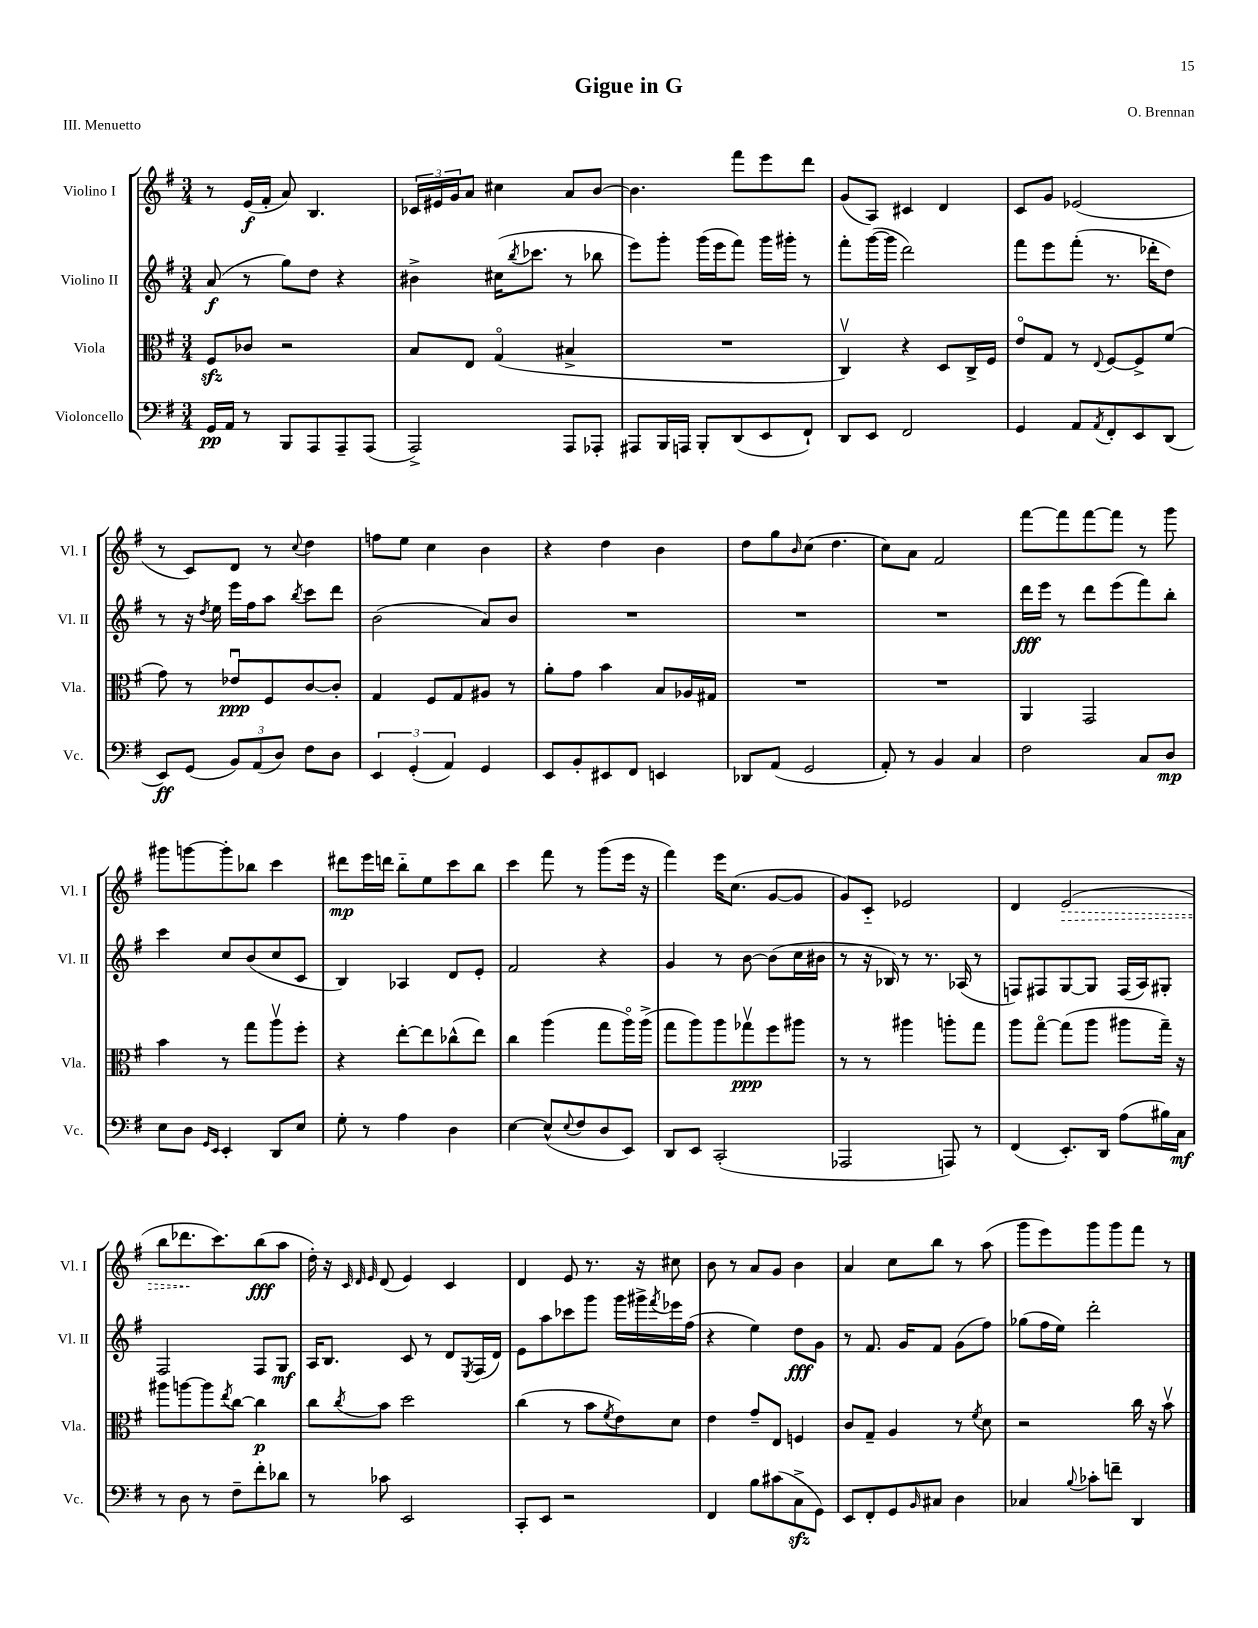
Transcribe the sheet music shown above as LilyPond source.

\header { title = "Gigue in G" composer = "O. Brennan" piece = "III. Menuetto" }
<<
\new StaffGroup <<
\new Staff = "s0" \with { instrumentName = "Violino I" shortInstrumentName = "Vl. I" } {
    \clef treble \key g \major \numericTimeSignature \time 3/4
    r8 e'16\f( fis'16-. a'8) b4. |
    \tuplet 3/2 { ces'16 eis'16 g'16 } a'8 cis''4 a'8 b'8~ |
    b'4. fis'''8 e'''8 d'''8 |
    g'8( a8) cis'4 d'4 |
    c'8 g'8 ees'2( |
    r8 c'8) d'8 r8 \appoggiatura { c''8 } d''4 |
    f''8 e''8 c''4 b'4 |
    r4 d''4 b'4 |
    d''8 g''8 \grace { b'16 } c''8( d''4. |
    c''8) a'8 fis'2 |
    fis'''8~ fis'''8 fis'''8~ fis'''8 r8 g'''8 |
    gis'''8 g'''8~ g'''8-. bes''8 c'''4 |
    dis'''8\mp e'''16 d'''16 b''8-_ e''8 c'''8 b''8 |
    c'''4 fis'''8 r8 g'''8( e'''16 r16 |
    fis'''4) e'''16 c''8.( g'8~ g'8 |
    g'8) c'8-_ ees'2 |
    d'4 \once \override Hairpin.style = #'dashed-line e'2\>( |
    b''8 des'''8.\! c'''8.) b''8\fff( a''8 |
    d''16-.) r16 \grace { c'32 d'32 e'32 } d'8( e'4) c'4 |
    d'4 e'8 r8. r16 cis''8 |
    b'8 r8 a'8 g'8 b'4 |
    a'4 c''8 b''8 r8 a''8( |
    g'''8 e'''8) g'''8 g'''8 fis'''8 r8 \bar "|." |
}
\new Staff = "s1" \with { instrumentName = "Violino II" shortInstrumentName = "Vl. II" } {
    \clef treble \key g \major \numericTimeSignature \time 3/4
    a'8\f( r8 g''8) d''8 r4 |
    bis'4-> cis''16( \acciaccatura { b''8 } ces'''8. r8 bes''8 |
    e'''8) g'''8-. g'''16( e'''16 fis'''8) g'''16 gis'''16-. r8 |
    fis'''8-. g'''16~( g'''16 d'''2) |
    fis'''8 e'''8 fis'''8-.( r8. des'''16-. d''8) |
    r8 r16 \acciaccatura { d''8 } e''16 e'''16 fis''16 a''8 \acciaccatura { b''8 } c'''8 d'''8 |
    b'2( a'8) b'8 |
    R2. |
    R2. |
    R2. |
    d'''16\fff e'''16 r8 d'''8 e'''8( fis'''8) b''8-. |
    c'''4 c''8 b'8( c''8 c'8 |
    b4) aes4 d'8 e'8-. |
    fis'2 r4 |
    g'4 r8 b'8~ b'8( c''16 bis'16 |
    r8 r16 bes16) r8 r8. aes16( r8 |
    f8) fis8 g8~ g8 fis16( a16) gis8-. |
    fis2 fis8 g8\mf |
    a16 b8. c'8 r8 d'8 \acciaccatura { e8 } fis16( d'16) |
    e'8 a''8 ces'''8 g'''8 g'''16 gis'''16-> \acciaccatura { fis'''8 } ees'''16 fis''16( |
    r4 e''4) d''8\fff g'8 |
    r8 fis'8. g'16 fis'8 g'8( fis''8) |
    ges''8( fis''16 e''16) d'''2-. \bar "|." |
}
\new Staff = "s2" \with { instrumentName = "Viola" shortInstrumentName = "Vla." } {
    \clef alto \key g \major \numericTimeSignature \time 3/4
    fis8\sfz ces'8 r2 |
    b8 e8 g4\flageolet( bis4-> |
    R2. |
    c4\upbow) r4 d8 c16-> fis16 |
    e'8\flageolet g8 r8 \appoggiatura { e8 } fis8~ fis8-> fis'8( |
    g'8) r8 ees'8\downbow\ppp fis8 c'8~ c'8-. |
    g4 fis8 g8 ais8 r8 |
    a'8-. g'8 b'4 b8 aes16 gis16 |
    R2. |
    R2. |
    a,4 g,2 |
    b'4 r8 g''8 a''8\upbow fis''8-. |
    r4 e''8~-. e''8 ces''8-^( e''8) |
    c''4 a''4( g''8 a''16\flageolet) a''16->( |
    g''8 a''8) a''8 ges''8\upbow\ppp fis''8 ais''8 |
    r8 r8 ais''4 a''8-. g''8 |
    a''8 g''8~\flageolet g''8( a''8 ais''8 g''16--) r16 |
    ais''8 a''8~ a''8 \acciaccatura { e''8 } c''8~ c''4\p |
    c''8 \acciaccatura { c''8 } b'8 d''2 |
    c''4( r8 b'8 \acciaccatura { fis'8 } e'8) d'8 |
    e'4 g'8-- e8 f4 |
    c'8 g8-- a4 r8 \acciaccatura { fis'8 } d'8 |
    r2 c''16 r16 b'8\upbow \bar "|." |
}
\new Staff = "s3" \with { instrumentName = "Violoncello" shortInstrumentName = "Vc." } {
    \clef bass \key g \major \numericTimeSignature \time 3/4
    g,16\pp a,16 r8 b,,8 a,,8 a,,8-- a,,8( |
    a,,2->) a,,8 aes,,8-. |
    ais,,8 b,,16 a,,16 b,,8-. d,8( e,8 fis,8-!) |
    d,8 e,8 fis,2 |
    g,4 a,8 \acciaccatura { a,8 } fis,8-. e,8 d,8( |
    e,8\ff) g,8( \tuplet 3/2 { b,8) a,8( d8) } fis8 d8 |
    \tuplet 3/2 { e,4 g,4-.( a,4) } g,4 |
    e,8 b,8-. eis,8 fis,8 e,4 |
    des,8 a,8( g,2 |
    a,8-.) r8 b,4 c4 |
    fis2 c8 d8\mp |
    e8 d8 \grace { g,16 e,16 } e,4-. d,8 e8 |
    g8-. r8 a4 d4 |
    e4~ e8-^( \appoggiatura { e8 } fis8 d8 e,8) |
    d,8 e,8 c,2-.( |
    aes,,2 a,,8) r8 |
    fis,4( e,8.-.) d,16 a8( bis16) c16\mf |
    r8 d8 r8 fis8-- fis'8-. des'8 |
    r8 ces'8 e,2 |
    c,8-. e,8 r2 |
    fis,4 b8 cis'8( c8->\sfz g,8) |
    e,8 fis,8-. g,8 \grace { b,16 } cis8 d4 |
    ces4 \appoggiatura { b8 } ces'8-. f'8-- d,4 \bar "|." |
}
>>
>>
\layout { \context { \Score \remove "Bar_number_engraver" } }
